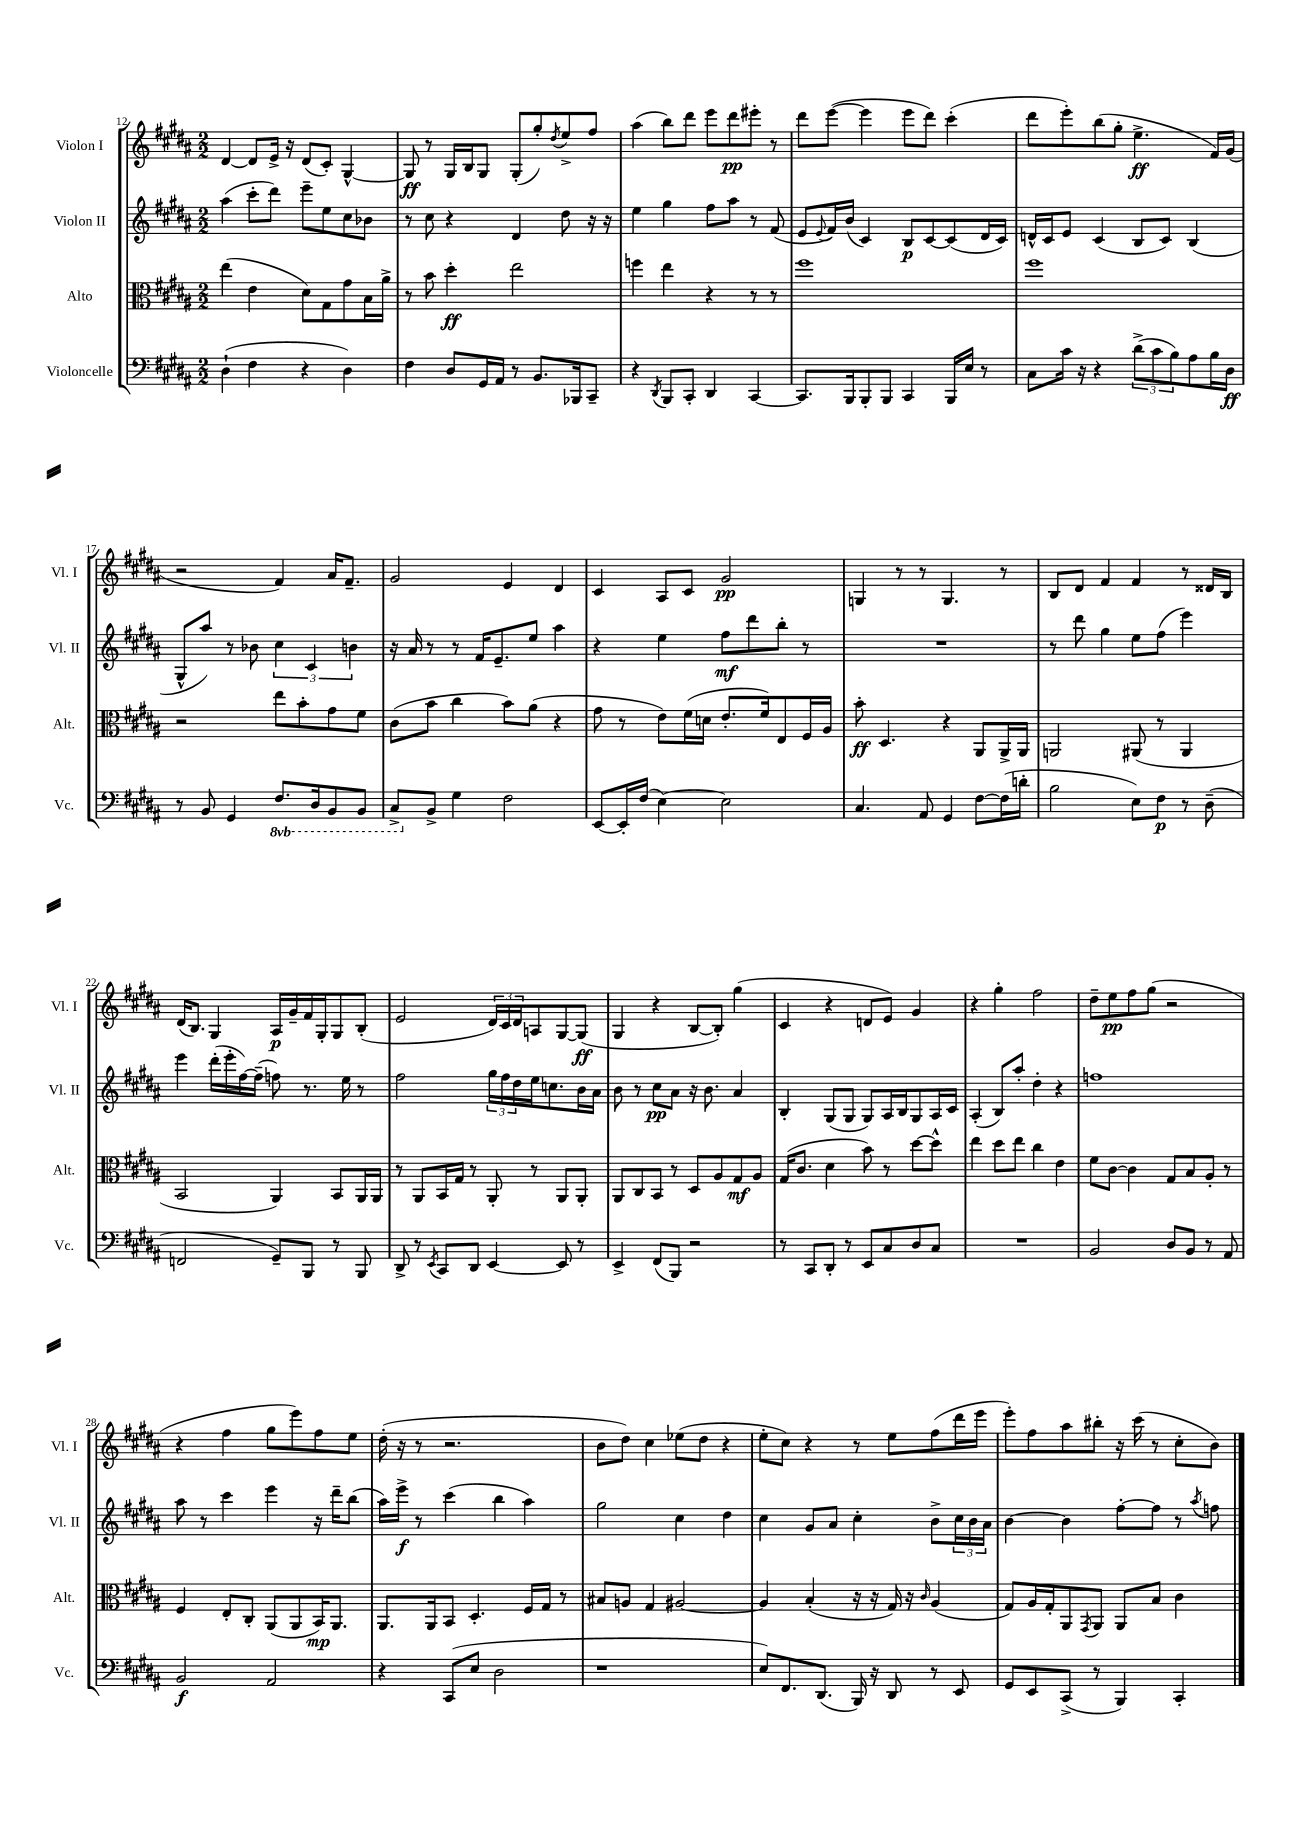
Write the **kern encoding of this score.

**kern	**dynam	**kern	**dynam	**kern	**dynam	**kern	**dynam
*part4	*part4	*part3	*part3	*part2	*part2	*part1	*part1
*staff4	*staff4	*staff3	*staff3	*staff2	*staff2	*staff1	*staff1
*I"Violoncelle	*	*I"Alto	*	*I"Violon II	*	*I"Violon I	*
*I'Vc.	*	*I'Alt.	*	*I'Vl. II	*	*I'Vl. I	*
*clefF4	*	*clefC3	*	*clefG2	*	*clefG2	*
*k[f#c#g#d#a#]	*	*k[f#c#g#d#a#]	*	*k[f#c#g#d#a#]	*	*k[f#c#g#d#a#]	*
*M2/2	*	*M2/2	*	*M2/2	*	*M2/2	*
=12	=12	=12	=12	=12	=12	=12	=12
(4D#`\	.	(4ee\	.	(4aa#\	.	[4d#/	.
4F#\	.	4e\	.	8ccc#'\L	.	8d#/L]	.
.	.	.	.	8ddd#\J)	.	16e^/Jk	.
.	.	.	.	.	.	16r	.
4r	.	8d#\L)	.	8eee~\L	.	(8d#/L	.
.	.	8G#\	.	8ee\	.	8c#'/J)	.
4D#\)	.	8g#\	.	8cc#\	.	[4G#^^/	.
.	.	16B\L	.	8b-X\J	.	.	.
.	.	16a#^\JJ	.	.	.	.	.
=13	=13	=13	=13	=13	=13	=13	=13
4F#\	.	8r	.	8r	.	8G#/]	ff
.	.	8b\	.	8cc#\	.	8r	.
8D#/L	.	4dd#'\	ff	4r	.	16G#/LL	.
.	.	.	.	.	.	16B/J	.
16GG#/L	.	.	.	.	.	8G#/J	.
16AA#/JJ	.	.	.	.	.	.	.
8r	.	2ee\	.	4d#/	.	(8G#'/L	.
8.BB/L	.	.	.	.	.	8gg#'/)	.
.	.	.	.	.	.	8qdd#/	.
.	.	.	.	8dd#\	.	8ee^/	.
16BBB-X/k	.	.	.	.	.	.	.
8CC#~/J	.	.	.	16r	.	8ff#/J	.
.	.	.	.	16r	.	.	.
=14	=14	=14	=14	=14	=14	=14	=14
4r	.	4ffn\	.	4ee\	.	(4aa#\	.
8qDD#/	.	.	.	.	.	.	.
8BBB/L	.	4ee\	.	4gg#\	.	8bb\L)	.
8CC#'/J	.	.	.	.	.	8ddd#\J	.
4DD#/	.	4r	.	8ff#\L	.	8eee\L	.
.	.	.	.	8aa#\J	.	8ddd#\	pp
[4CC#/	.	8r	.	8r	.	8eee#X'\J	.
.	.	8r	.	(8f#/	.	8r	.
=15	=15	=15	=15	=15	=15	=15	=15
8.CC#/L]	.	1ff#	.	8e/L	.	8ddd#\L	.
.	.	.	.	8qqe/	.	.	.
.	.	.	.	16f#/L)	.	([8eee\J	.
16BBB/k	.	.	.	(16b/JJ	.	.	.
8BBB'/	.	.	.	4c#/)	.	4eee\]	.
8BBB/J	.	.	.	.	.	.	.
4CC#/	.	.	.	8B/L	p	8eee\L	.
.	.	.	.	[8c#/	.	8ddd#\J)	.
16BBB/LL	.	.	.	(8c#/]	.	(4ccc#'\	.
16E/JJ	.	.	.	.	.	.	.
8r	.	.	.	16d#/L	.	.	.
.	.	.	.	16c#/JJ)	.	.	.
=16	=16	=16	=16	=16	=16	=16	=16
8C#\L	.	1ff#	.	16dn^^/LL	.	8ddd#\L	.
.	.	.	.	16c#/J	.	.	.
16c#\Jk	.	.	.	8e/J	.	8eee'\)	.
16r	.	.	.	.	.	.	.
4r	.	.	.	(4c#/	.	(8bb\	.
.	.	.	.	.	.	8gg#'\J	.
(12d#^\L	.	.	.	8B/L	.	4.ee^\	ff
12c#\	.	.	.	.	.	.	.
.	.	.	.	8c#/J)	.	.	.
12B\)	.	.	.	.	.	.	.
8A#\	.	.	.	(4B/	.	.	.
16B\L	.	.	.	.	.	16f#/LL)	.
16D#\JJ	ff	.	.	.	.	(16g#/JJ	.
!!LO:LB:g=z
=17	=17	=17	=17	=17	=17	=17	=17
8r	.	2r	.	8G#^^/L	.	2r	.
8BB/	.	.	.	8aa#/J)	.	.	.
4GG#/	.	.	.	8r	.	.	.
.	.	.	.	8b-X\	.	.	.
*8ba	*	*	*	*	*	*	*
8.FF#/L	.	8ee\L	.	6cc#\	.	4f#/)	.
.	.	8b'\	.	.	.	.	.
.	.	.	.	6c#/	.	.	.
16DD#/k	.	.	.	.	.	.	.
8BBB/	.	8g#\	.	.	.	16a#/KL	.
.	.	.	.	.	.	8.f#~/J	.
.	.	.	.	6bn\	.	.	.
8BBB/J	.	8f#\J	.	.	.	.	.
=18	=18	=18	=18	=18	=18	=18	=18
8CC#^/L	.	(8c#\L	.	16r	.	2g#/	.
.	.	.	.	16a#/	.	.	.
*X8ba	*	*	*	*	*	*	*
8BB^/J	.	8b\J	.	8r	.	.	.
4G#\	.	4cc#\	.	8r	.	.	.
.	.	.	.	16f#/KL	.	.	.
.	.	.	.	8.e~/	.	.	.
2F#\	.	8b\L)	.	.	.	4e/	.
.	.	(8a#\J	.	8ee/J	.	.	.
.	.	4r	.	4aa#\	.	4d#/	.
=19	=19	=19	=19	=19	=19	=19	=19
[8EE/L	.	8g#\	.	4r	.	4c#/	.
16EE'/L]	.	8r	.	.	.	.	.
(16F#/JJ	.	.	.	.	.	.	.
[4E\)	.	8e\L)	.	4ee\	.	8A#/L	.
.	.	(16f#\L	.	.	.	8c#/J	.
.	.	16dn\JJ	.	.	.	.	.
2E\]	.	8.e'/L	.	8ff#\L	mf	2g#/	pp
.	.	.	.	8ddd#\	.	.	.
.	.	16f#/k)	.	.	.	.	.
.	.	8E/	.	8bb'\J	.	.	.
.	.	16F#/L	.	8r	.	.	.
.	.	16A#/JJ	.	.	.	.	.
=20	=20	=20	=20	=20	=20	=20	=20
4.C#/	.	8b'\	ff	1r	.	4Gn/	.
.	.	4.D#/	.	.	.	.	.
.	.	.	.	.	.	8r	.
8AA#/	.	.	.	.	.	8r	.
4GG#/	.	4r	.	.	.	4.G/	.
[8F#\L	.	8AA#/L	.	.	.	.	.
(16F#\L]	.	16AA#^/L	.	.	.	8r	.
16dn'\JJ	.	16AA#/JJ	.	.	.	.	.
=21	=21	=21	=21	=21	=21	=21	=21
2B\	.	2AAn/	.	8r	.	8B/L	.
.	.	.	.	8ddd#\	.	8d#/J	.
.	.	.	.	4gg#\	.	4f#/	.
8E\L)	.	(8AA#X/	.	8ee\L	.	4f#/	.
8F#\J	p	8r	.	(8ff#\J	.	.	.
8r	.	4AA#/	.	4eee\)	.	8r	.
(8D#~\	.	.	.	.	.	16d##X/LL	.
.	.	.	.	.	.	16B/JJ	.
!!LO:LB:g=z
=22	=22	=22	=22	=22	=22	=22	=22
2FFn/	.	2BB/	.	4eee\	.	(16d#/KL	.
.	.	.	.	.	.	8.B/J)	.
.	.	.	.	(16ddd#'\LL	.	4G#/	.
.	.	.	.	16eee'\	.	.	.
.	.	.	.	[16ff#\)	.	.	.
.	.	.	.	(16ff#~\JJ]	.	.	.
8GG#~/L)	.	4AA#/)	.	8ffn\)	.	16A#/LL	p
.	.	.	.	.	.	16g#~/	.
8BBB/J	.	.	.	8.r	.	16f#/	.
.	.	.	.	.	.	16G#'/J	.
8r	.	8BB/L	.	.	.	8G#/	.
.	.	.	.	16ee\	.	.	.
8BBB/	.	16AA#/L	.	8r	.	(8B'/J	.
.	.	16AA#/JJ	.	.	.	.	.
=23	=23	=23	=23	=23	=23	=23	=23
8DD#^/	.	8r	.	2ff#\	.	2e/	.
8r	.	8AA#/L	.	.	.	.	.
8qEE/	.	.	.	.	.	.	.
8CC#/L	.	16BB/L	.	.	.	.	.
.	.	16G#/JJ	.	.	.	.	.
8DD#/J	.	8r	.	.	.	.	.
[4EE/	.	8AA#'/	.	24gg#\LL	.	24d#/LL)	.
.	.	.	.	24ff#\	.	24c#/	.
.	.	.	.	24dd#\	.	24d#/J	.
.	.	8r	.	16ee\J	.	8An/	.
.	.	.	.	8.ccn\	.	.	.
8EE/]	.	8AA#/L	.	.	.	[8G#/	.
8r	.	8AA#'/J	.	16b\L	.	(8G#/J]	ff
.	.	.	.	16a#\JJ	.	.	.
=24	=24	=24	=24	=24	=24	=24	=24
4EE^/	.	8AA#/L	.	8b\	.	4G#/	.
.	.	8C#/	.	8r	.	.	.
(8FF#/L	.	8BB/J	.	8cc#\L	pp	4r	.
8BBB/J)	.	8r	.	8a#\J	.	.	.
2r	.	8D#/L	.	16r	.	[8B/L	.
.	.	.	.	8.b\	.	.	.
.	.	8A#/	.	.	.	8B'/J])	.
.	.	8G#/	mf	4a#/	.	(4gg#\	.
.	.	8A#/J	.	.	.	.	.
=25	=25	=25	=25	=25	=25	=25	=25
8r	.	(16G#/KL	.	4B'/	.	4c#/	.
.	.	8.c#/J	.	.	.	.	.
8CC#/L	.	.	.	.	.	.	.
8DD#'/J	.	4d#\	.	(8G#/L	.	4r	.
8r	.	.	.	8G#/J	.	.	.
8EE/L	.	8b\)	.	8G#/L)	.	8dn/L	.
8C#/	.	8r	.	16A#/L	.	8e/J)	.
.	.	.	.	16B/J	.	.	.
8D#/	.	[8dd#\L	.	8G#/	.	4g#/	.
8C#/J	.	8dd#^^\J]	.	16A#/L	.	.	.
.	.	.	.	16c#/JJ	.	.	.
=26	=26	=26	=26	=26	=26	=26	=26
1r	.	4ee\	.	(4A#'/	.	4r	.
.	.	8dd#\L	.	8B/L)	.	4gg#'\	.
.	.	8ee\J	.	8aa#'/J	.	.	.
.	.	4cc#\	.	4dd#'\	.	2ff#\	.
.	.	4e\	.	4r	.	.	.
=27	=27	=27	=27	=27	=27	=27	=27
2BB/	.	8f#\L	.	1ffn	.	8dd#~\L	.
.	.	[8c#\J	.	.	.	8ee\	pp
.	.	4c#\]	.	.	.	8ff#\	.
.	.	.	.	.	.	(8gg#\J	.
8D#/L	.	8G#/L	.	.	.	2r	.
8BB/J	.	8B/	.	.	.	.	.
8r	.	8A#'/J	.	.	.	.	.
8AA#/	.	8r	.	.	.	.	.
!!LO:LB:g=z
=28	=28	=28	=28	=28	=28	=28	=28
2BB/	f	4F#/	.	8aa#\	.	4r	.
.	.	.	.	8r	.	.	.
.	.	8E'/L	.	4ccc#\	.	4ff#\	.
.	.	8C#'/J	.	.	.	.	.
2AA#/	.	(8AA#/L	.	4eee\	.	8gg#\L	.
.	.	8AA#/	.	.	.	8eee\)	.
.	.	16BB/K)	mp	16r	.	8ff#\	.
.	.	8.AA#/J	.	16ddd#~\KL	.	.	.
.	.	.	.	(8bb\J	.	8ee\J	.
=29	=29	=29	=29	=29	=29	=29	=29
4r	.	8.AA#/L	.	16aa#\LL)	.	(16dd#'\	.
.	.	.	.	16eee^\JJ	f	16r	.
.	.	.	.	8r	.	8r	.
.	.	16AA#/k	.	.	.	.	.
(8CC#/L	.	8BB/J	.	(4ccc#\	.	2.r	.
8E/J	.	4.D#'/	.	.	.	.	.
2D#\	.	.	.	4bb\	.	.	.
.	.	16F#/LL	.	4aa#\)	.	.	.
.	.	16G#/JJ	.	.	.	.	.
.	.	8r	.	.	.	.	.
=30	=30	=30	=30	=30	=30	=30	=30
1r	.	8B#X/L	.	2gg#\	.	8b\L	.
.	.	8An/J	.	.	.	8dd#\J)	.
.	.	4G#/	.	.	.	4cc#\	.
.	.	[2A#X/	.	4cc#\	.	(8ee-X\L	.
.	.	.	.	.	.	8dd#\J	.
.	.	.	.	4dd#\	.	4r	.
=31	=31	=31	=31	=31	=31	=31	=31
8E/L)	.	4A#/]	.	4cc#\	.	8ee'\L	.
8.FF#/	.	.	.	.	.	8cc#\J)	.
.	.	(4B'/	.	8g#/L	.	4r	.
(8.DD#/J	.	.	.	.	.	.	.
.	.	.	.	8a#/J	.	.	.
16BBB/)	.	16r	.	4cc#'\	.	8r	.
16r	.	16r	.	.	.	.	.
8DD#/	.	16G#/)	.	.	.	8ee\L	.
.	.	16r	.	.	.	.	.
.	.	16qqc#/	.	.	.	.	.
8r	.	(4A#/	.	8b^\L	.	(8ff#\	.
8EE/	.	.	.	24cc#\L	.	16ddd#\L	.
.	.	.	.	24b\	.	.	.
.	.	.	.	.	.	16eee\JJ	.
.	.	.	.	24a#\JJ	.	.	.
=32	=32	=32	=32	=32	=32	=32	=32
8GG#/L	.	8G#/L)	.	[4b\	.	8eee'\L)	.
8EE/	.	16A#/L	.	.	.	8ff#\	.
.	.	16G#'/J	.	.	.	.	.
(8CC#^/J	.	8AA#/	.	4b\]	.	8aa#\	.
.	.	8qGG#/	.	.	.	.	.
8r	.	8AA#/J	.	.	.	8bb#X'\J	.
4BBB/)	.	8AA#/L	.	[8ff#'\L	.	16r	.
.	.	.	.	.	.	(16ccc#\	.
.	.	8B/J	.	8ff#\J]	.	8r	.
4CC#'/	.	4c#\	.	8r	.	8cc#'\L	.
.	.	.	.	8qaa#/	.	.	.
.	.	.	.	8ffn\	.	8b\J)	.
==	==	==	==	==	==	==	==
*-	*-	*-	*-	*-	*-	*-	*-
